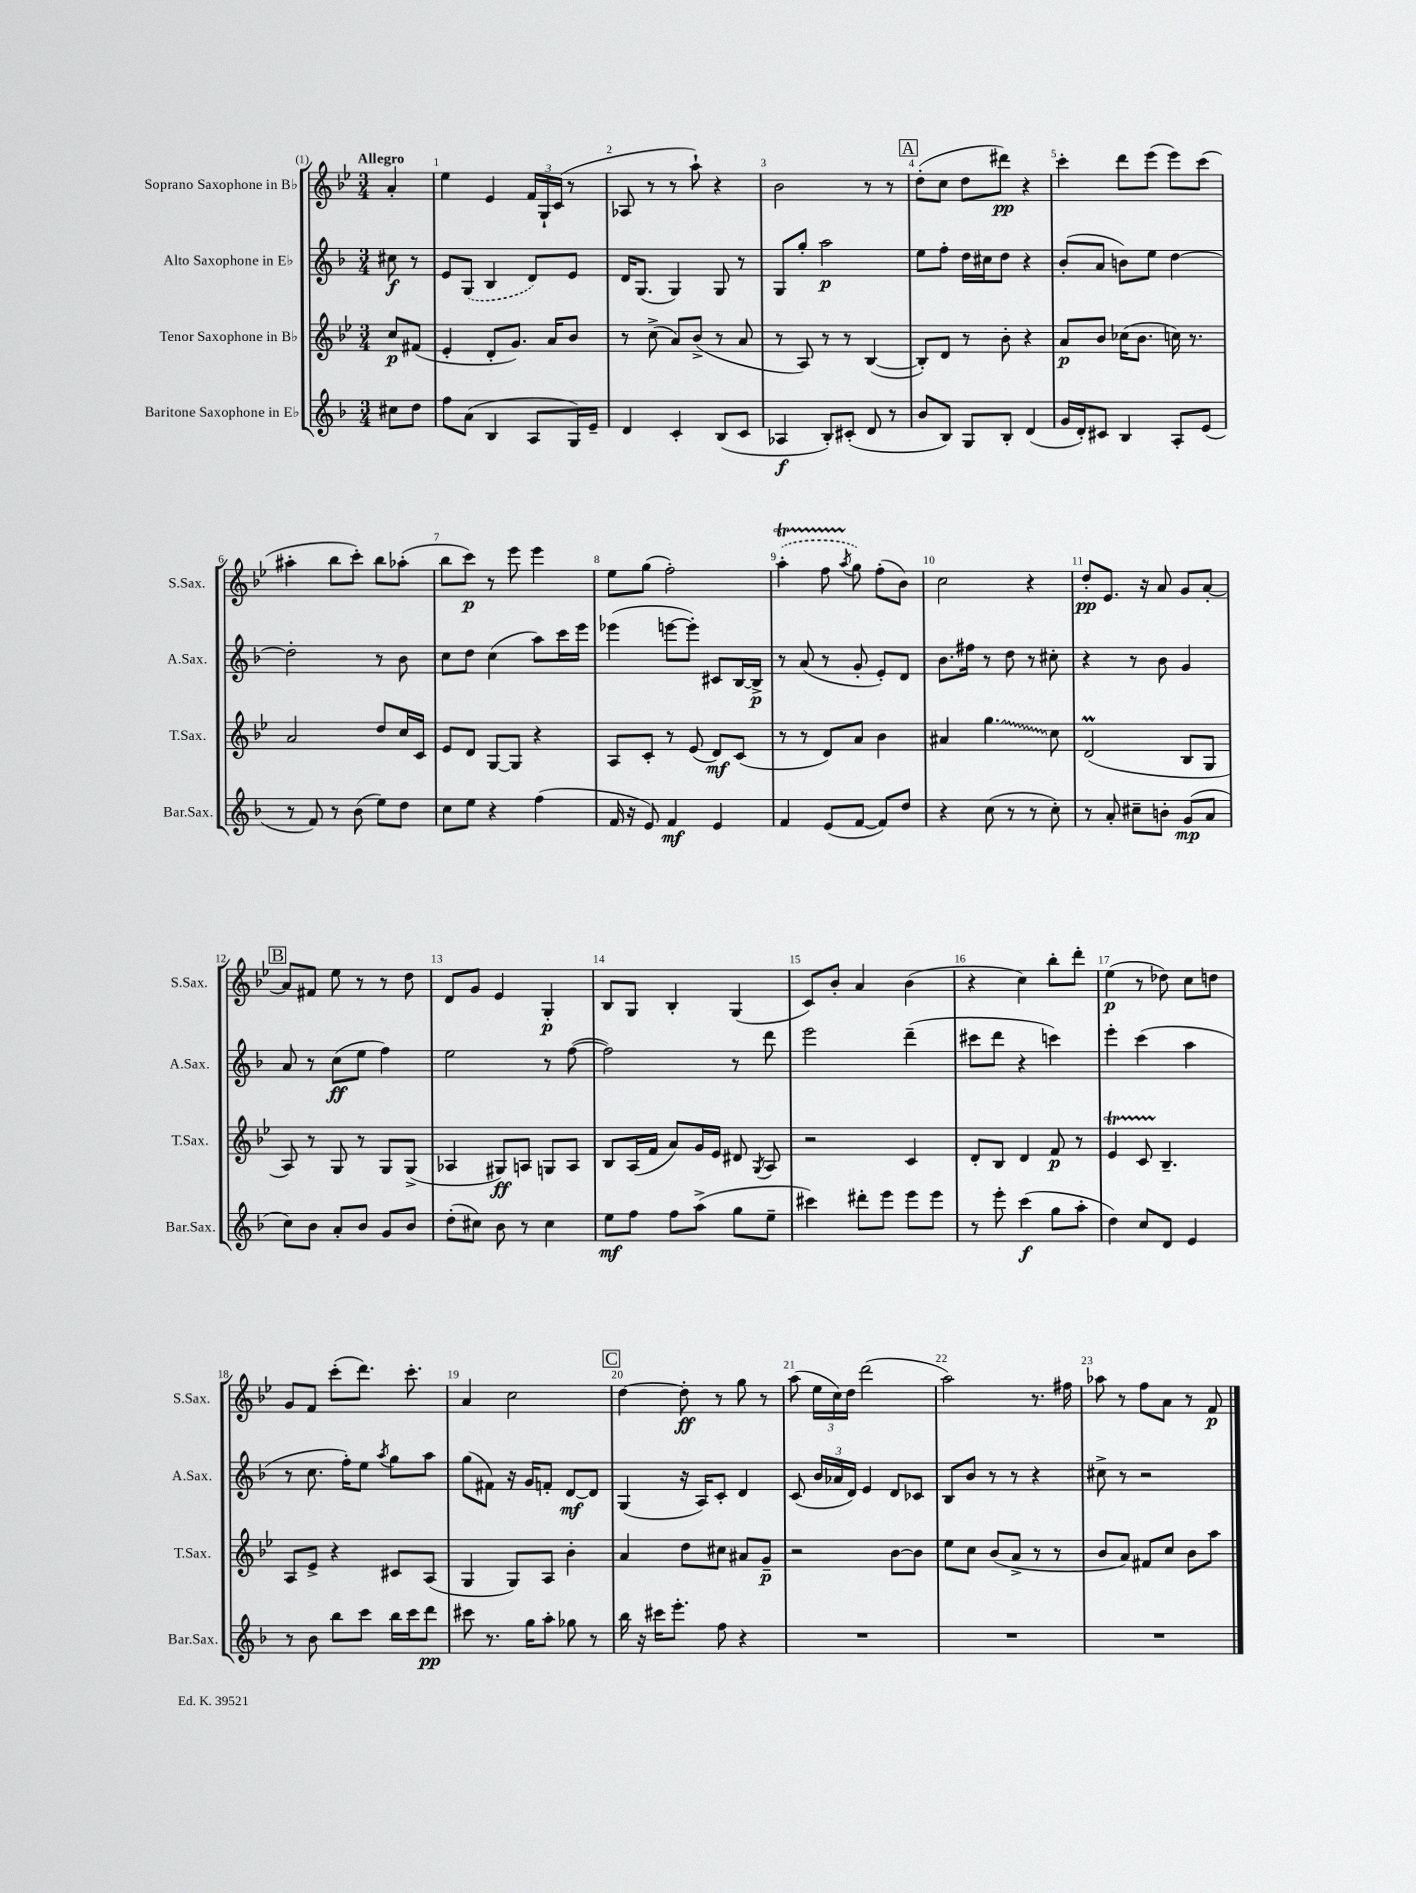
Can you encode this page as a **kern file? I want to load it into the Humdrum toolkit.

**kern	**kern	**kern	**kern
*staff4	*staff3	*staff2	*staff1
*clefG2	*clefG2	*clefG2	*clefG2
*k[b-]	*k[b-e-]	*k[b-]	*k[b-e-]
*M3/4	*M3/4	*M3/4	*M3/4
8cc#	8cc	8cc#	4a'
8dd	(8f#	8r	.
=	=	=	=
8ff	4e-'	8e	4ee-
(8a	.	(8G	.
4B-	8d'	4B-	4e-
.	8.g)	.	.
8A	.	8d)	24f
.	.	.	24G`
.	16a	.	.
.	.	.	(24c
16G)	8b-	8e	8r
16e~	.	.	.
=	=	=	=
4d	8r	16d	8A-
.	.	(8.G	.
.	(8cc^	.	8r
4c'	8a)	4G)	8r
.	(8b-^	.	8aa`)
(8B-	8r	8G	4r
8c	8a	8r	.
=	=	=	=
4A-	8r	8G	2b-
.	8A)	8gg'	.
8B-')	8r	2aa	.
(8c#'	8r	.	.
8d	([4B-	.	8r
8r	.	.	8r
=	=	=	=
8b-	8B-'])	8ee	(8dd'
8B-)	8d	8ff'	8cc
8G	8r	16dd	8dd
.	.	16cc#	.
8B-'	8b-'	8dd	8ddd#)
(4d	4r	4r	4r
=	=	=	=
16g	8a	(8b-'	4ccc'
16d')	.	.	.
8c#	8b-	8a	.
4B-	(16cc-	8b)	8ddd
.	8.b-	.	.
.	.	8ee	(8eee-
8A'	16cc)	[4dd	8eee-)
.	8.r	.	.
(8e	.	.	(8ccc
=	=	=	=
8r	2a	2dd']	4aa#'
8f)	.	.	.
8r	.	.	8bb-
(8b-	.	.	8ccc')
8ee)	8dd	8r	8bb-
8dd	16cc	8b-	(8aa-'
.	16c	.	.
=	=	=	=
8cc	8e-	8cc	8bb-
8ee	8d	8dd	8ccc)
4r	[8G	(4cc	8r
.	8G]	.	8eee-
(4ff	4r	8aa)	4eee-
.	.	16ccc	.
.	.	16eee	.
=	=	=	=
16f	8A	(4eee-	8ee-
16r	.	.	.
8e)	8c'	.	(8gg
4f	8r	[8eee	2ff')
.	(8e-	8eee'])	.
4e	8d)	8c#	.
.	(8c	[16B-	.
.	.	16B-^]	.
=	=	=	=
4f	8r	8r	(4aa'
.	8r	(8a	.
(8e	8d)	8r	8ff
.	.	.	8qaa
[8f	8a	8g'	8gg)
8f])	4b-	8e')	(8ff'
8dd	.	8d	8b-)
=	=	=	=
4r	4a#	8.b-	2cc
.	.	16ff#	.
(8cc	4.gg	8r	.
8r	.	8dd	.
8r	.	8r	4r
8cc')	8cc	8cc#'	.
=	=	=	=
8r	(2d	4r	8dd'
8a'	.	.	8.e-
8cc#~	.	8r	.
.	.	.	16r
8b'	.	8b-	8a
(8g	8B-	4g	8g
8a	8G	.	[8a'
=	=	=	=
8cc)	8A)	8a	8a]
8b-	8r	8r	8f#
8a'	8G	(8cc	8ee-
8b-	8r	8ee	8r
8g	8G	4ff)	8r
8b-	(8G^	.	8dd
=	=	=	=
(8dd'	4A-	2ee	8d
8cc#)	.	.	8g
8b-	8G#)	.	4e-
8r	8A	.	.
4cc#	8G	8r	4G'
.	8A	([8ff	.
=	=	=	=
8ee	8B-	2ff])	8B-
8ff	(16A	.	8G
.	16f	.	.
8ff	8a)	.	4B-'
(8aa^	16g	.	.
.	16e-	.	.
8gg	8d#	8r	(4G
.	8qG	.	.
8ee~	8A	8ddd	.
=	=	=	=
4ccc#)	2r	2eee	8c)
.	.	.	8b-'
8ddd#'	.	.	4a
8eee	.	.	.
8eee	4c	(4ddd~	(4b-
8eee	.	.	.
=	=	=	=
8r	8d'	8ccc#	4r
8eee'	8B-	8ddd	.
(4ccc	4d	4r	4cc)
8gg	8f	4ccc)	8bb-'
8aa'	8r	.	8ddd'
=	=	=	=
4dd)	4e-	4eee'	(4ee-
8cc	8c	(4ccc	8r
8d	4.B-~	.	8dd-)
4e	.	4aa	8cc
.	.	.	8dd
=	=	=	=
8r	8A	8r	8g
8b-	8e-^	8.cc	8f
8bb-	4r	.	(8ccc'
.	.	16ff')	.
8ccc	.	8ee	8.ddd)
.	.	8qaa	.
16bb-	8c#	8gg	.
16ccc	.	.	8.ccc'
8ddd	(8A	8aa	.
=	=	=	=
8ccc#	4G	(8gg	4a
8.r	.	8f#)	.
.	8G)	16r	2cc
16gg	.	16g	.
8aa'	8A	8f'	.
8gg-	4b-'	[8d	.
8r	.	8d]	.
=	=	=	=
16bb-	4a	(4G	[4dd
16r	.	.	.
16ccc#	.	.	.
8.eee'	.	.	.
.	8dd	16r	8dd']
.	.	16A)	.
8ff	8cc#	8c'	8r
4r	8a#	4d	8gg
.	8g~	.	8r
=	=	=	=
2.r	2r	(8c	(8aa
.	.	24b-	24ee-
.	.	24a-	24cc)
.	.	24d)	24dd
.	.	4e	(2ddd
.	[8b-	8d	.
.	8b-]	8c-	.
=	=	=	=
2.r	8ee-	8B-	2aa)
.	8cc	8b-	.
.	(8b-	8r	.
.	8a^	8r	.
.	8r	4r	8.r
.	8r	.	.
.	.	.	16ff#
=	=	=	=
2.r	8b-	8cc#^	8aa-
.	8a)	8r	8r
.	8f#	2r	8ff
.	8cc	.	8a
.	8b-	.	8r
.	8aa	.	8f
==	==	==	==
*-	*-	*-	*-
